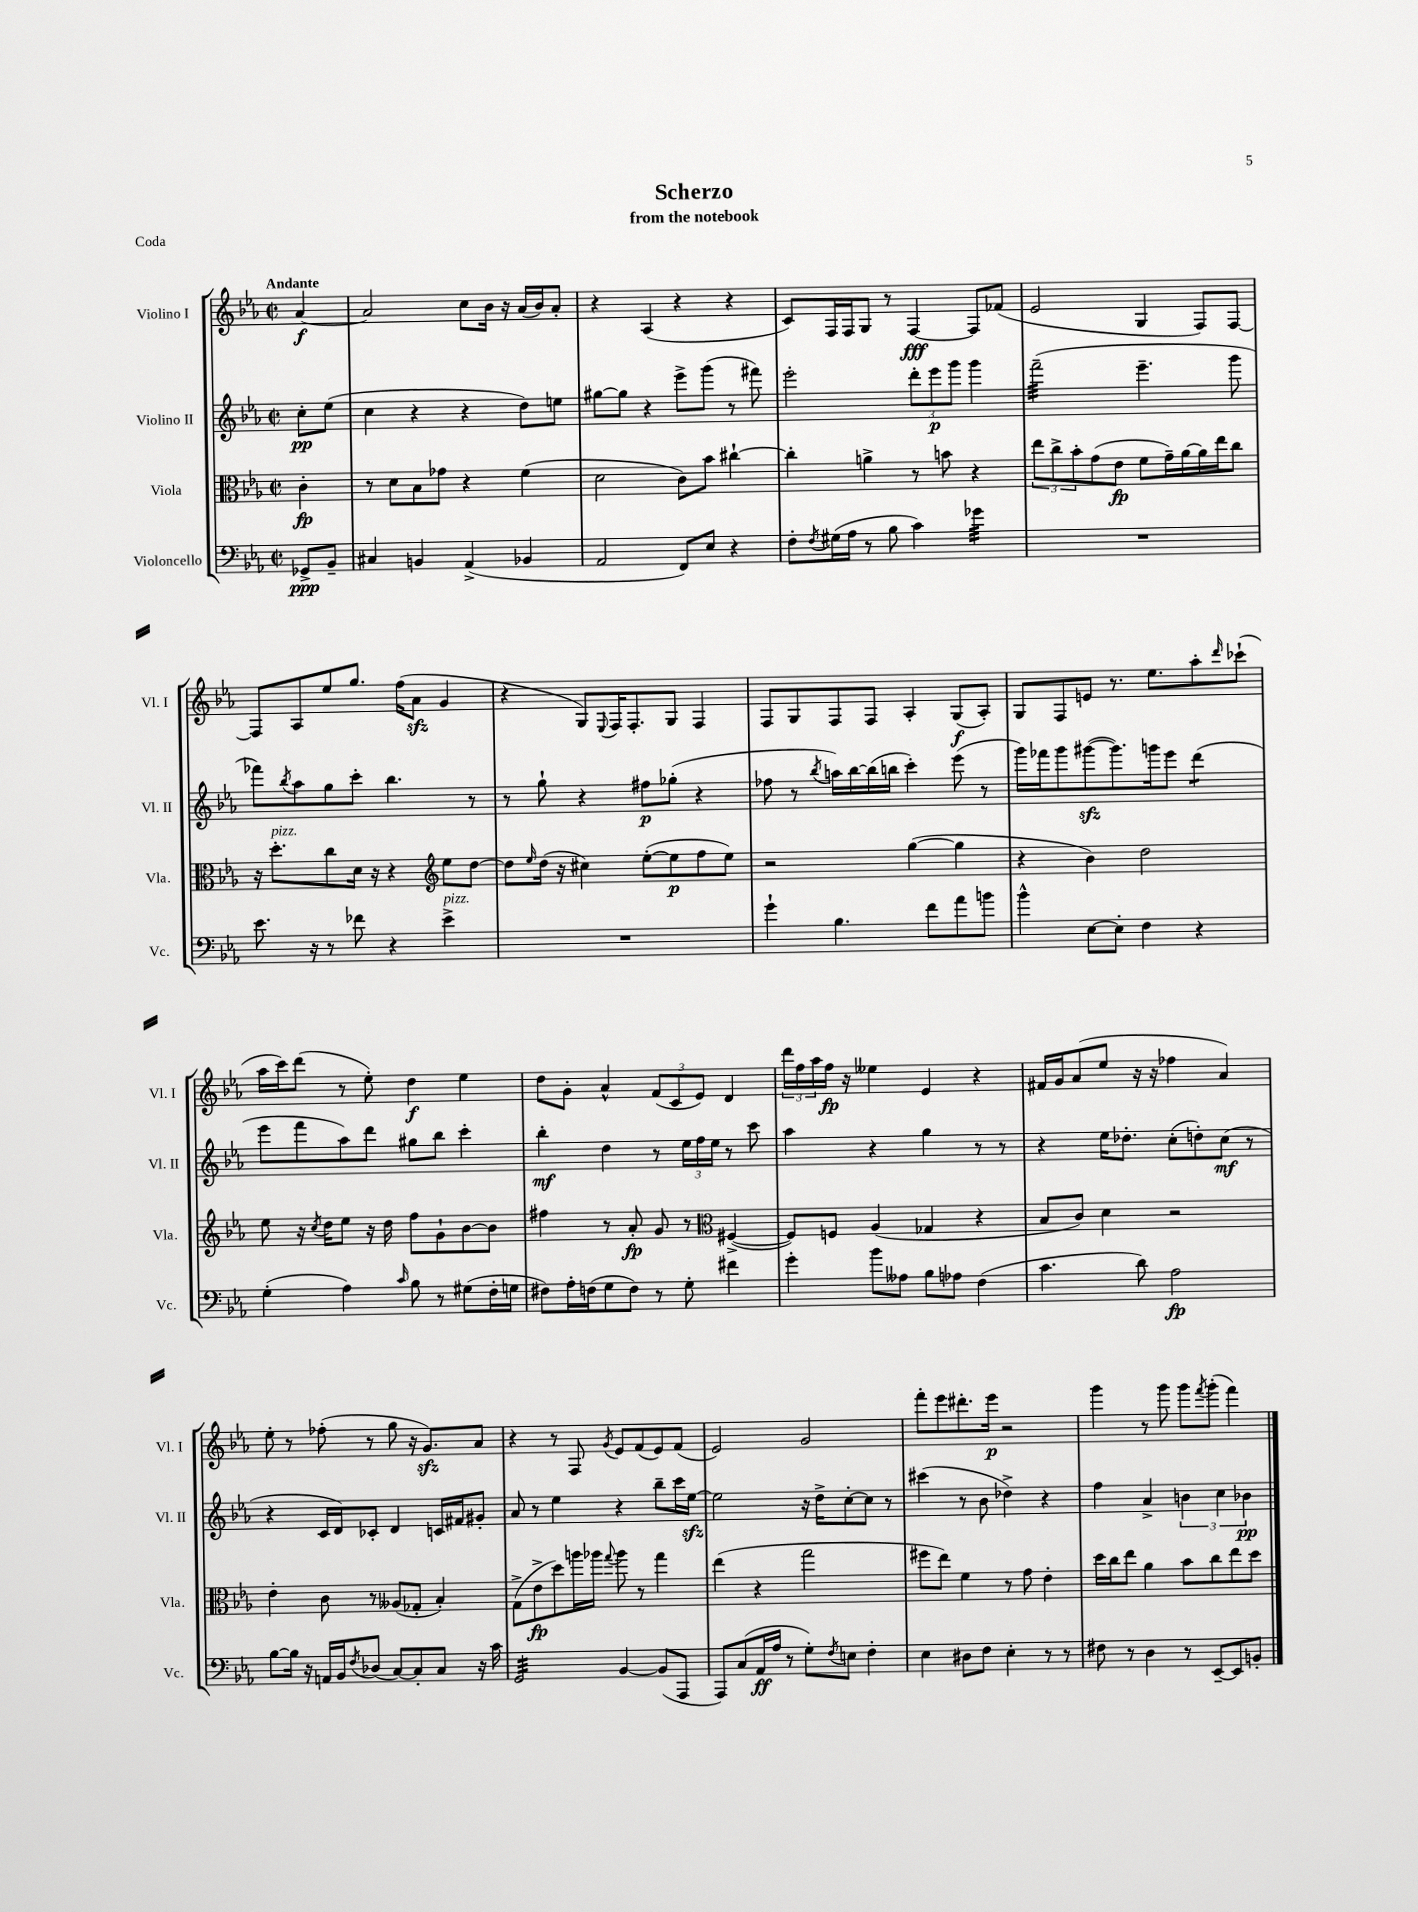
\header { title = "Scherzo" subtitle = "from the notebook" piece = "Coda" }
<<
\new StaffGroup <<
\new Staff = "s0" \with { instrumentName = "Violino I" shortInstrumentName = "Vl. I" } {
    \clef treble \key ees \major \defaultTimeSignature \time 2/2 \partial 4 \tempo "Andante"
    aes'4~\f |
    aes'2 c''8 bes'16 r16 aes'16( bes'16) aes'8-. |
    r4 aes4( r4 r4 |
    c'8) f16 f16 g8 r8 f4~\fff f8 fes'8( |
    ees'2 g4 f8) f8~ |
    f8 aes8 ees''8 g''8. f''16( aes'8\sfz g'4 |
    r4 g8) \appoggiatura { ees8 } f16 f8.-. g8 f4 |
    f8 g8 f8 f8 aes4-. g8\f( aes8-.) |
    g8 f8 e'8 r8. ees''8. aes''8-. \grace { d'''16 } ces'''8-!( |
    aes''16 c'''16) d'''8( r8 ees''8-.) d''4\f ees''4 |
    d''8 g'8-. aes'4-^ \tuplet 3/2 { f'8( c'8 ees'8) } d'4 |
    \tuplet 3/2 { d'''16 f''16 aes''16 } f''16\fp r16 eeses''4 ees'4 r4 |
    fis'16 g'16 aes'8( ees''8 r16 r16 fes''4 aes'4) |
    ees''8-. r8 fes''8-.( r8 g''8 r16 g'8.\sfz) aes'8 |
    r4 r8 f8 \acciaccatura { g'8 } ees'8 f'8( ees'8) f'8( |
    ees'2) g'2 |
    f'''8-. ees'''8 dis'''8.-. ees'''16\p r2 |
    g'''4 r8 g'''8 g'''8 \acciaccatura { f'''8 } g'''8-.( f'''4) \bar "|." |
}
\new Staff = "s1" \with { instrumentName = "Violino II" shortInstrumentName = "Vl. II" } {
    \clef treble \key ees \major \defaultTimeSignature \time 2/2 \partial 4
    c''8-.\pp ees''8( |
    c''4 r4 r4 d''8) e''8 |
    gis''8~ gis''8 r4 ees'''8-> g'''8( r8 fis'''8) |
    ees'''2-. \tuplet 3/2 { d'''8-. ees'''8\p g'''8 } g'''4 |
    f'''2:32--( ees'''4.-- g'''8 |
    fes'''8) \acciaccatura { bes''8 } aes''8 g''8 c'''8-. bes''4. r8 |
    r8 g''8-! r4 fis''8\p ges''8-.( r4 |
    fes''8 r8 \acciaccatura { bes''8 } a''16) bes''16~ bes''16( b''16 c'''4-.) ees'''8( r8 |
    g'''16) fes'''16 g'''8 gis'''8~\sfz( gis'''8.) g'''16 ees'''8 d'''4:8( |
    ees'''8 f'''8 aes''8) d'''8 gis''8 bes''8 c'''4-. |
    bes''4-.\mf d''4 r8 \tuplet 3/2 { ees''16 f''16 ees''16 } r8 c'''8 |
    aes''4 r4 g''4 r8 r8 |
    r4 ees''16 des''8.-. c''8-.( d''8-.) c''8\mf( r8 |
    r4 c'16 d'16) ces'8-. d'4 c'16 fis'16 gis'8-. |
    aes'8 r8 ees''4 r4 bes''8-- c'''16 ees''16~\sfz |
    ees''2 r16 d''16-> c''8~-. c''8 r8 |
    cis'''4( r8 bes'8 des''4->) r4 |
    f''4 aes'4-> \tuplet 3/2 { b'4 c''4 bes'4\pp } \bar "|." |
}
\new Staff = "s2" \with { instrumentName = "Viola" shortInstrumentName = "Vla." } {
    \clef alto \key ees \major \defaultTimeSignature \time 2/2 \partial 4
    c'4-.\fp |
    r8 d'8 bes8 ges'8 r4 f'4( |
    d'2 c'8) bes'8 cis''4~-! |
    cis''4-. a'4-> r8 b'8 r4 |
    \tuplet 3/2 { ees''8 c''8-> bes'8-. } g'8( ees'8\fp f'8 g'16--) aes'16~ aes'16 ees''16 c''8 |
    r16 d''8.-.^\markup { \italic "pizz." } c''8 d'16 r16 r4 \clef treble ees''8 d''8~ |
    d''8 \grace { ees''16 } d''16( r16 cis''4) ees''8~-.( ees''8\p f''8 ees''8) |
    r2 g''4~( g''4 |
    r4 bes'4) d''2 |
    ees''8 r16 \acciaccatura { c''8 } d''16 ees''8 r16 d''16 f''8 g'8-! bes'8~ bes'8 |
    fis''4 r8 aes'8-.\fp g'8 r8 \clef alto fis4~->( |
    fis8) f8 aes4( ges4 r4 |
    bes8 c'8) d'4 r2 |
    ees'4-. c'8 r8 aeses8( ges8-. bes4-.) |
    g8->( ees'8->\fp d''8) a''16 aes''16 \appoggiatura { g''8 } aes''8 r8 g''4 |
    ees''4( r4 g''2 |
    fis''8 ees''8) f'4 r8 g'8 ees'4-. |
    d''16 c''16 ees''8 aes'4 bes'8 c''8 ees''8 d''8 \bar "|." |
}
\new Staff = "s3" \with { instrumentName = "Violoncello" shortInstrumentName = "Vc." } {
    \clef bass \key ees \major \defaultTimeSignature \time 2/2 \partial 4
    ges,8->\ppp bes,8-- |
    cis4 b,4 aes,4->( bes,4 |
    aes,2 f,8) ees8 r4 |
    f8-. \acciaccatura { f8 } gis16( aes16 r8 bes8 c'4) ges'4:32 |
    R1 |
    ees'8. r16 r8 fes'8 r4 ees'4->^\markup { \italic "pizz." } |
    R1 |
    g'4-! bes4. f'8 aes'8 b'8 |
    bes'4-^ ees8~ ees8-. f4 r4 |
    g4-.( aes4) \grace { c'16 } bes8 r8 gis8( f16-. g16 |
    fis8) aes16-. f16( g8 f8) r8 g8-. fis'4 |
    g'4-. bes'8 aeses8 bes8 aes8 f4( |
    c'4. d'8) aes2\fp |
    bes8~ bes16 r16 a,16 bes,16 \acciaccatura { f8 } des8( c8~) c8-. c8 r16 c'16 |
    g,2:32 bes,4~ bes,8( aes,,8 |
    aes,,8) c8( aes,16\ff aes16 r8 g8-.) \acciaccatura { f8 } e8 f4-. |
    ees4 dis8 f8 ees4-. r8 r8 |
    fis8 r8 d4 r8 ees,8~-- ees,8 b,8-. \bar "|." |
}
>>
>>
\layout { \context { \Score \remove "Bar_number_engraver" } }
